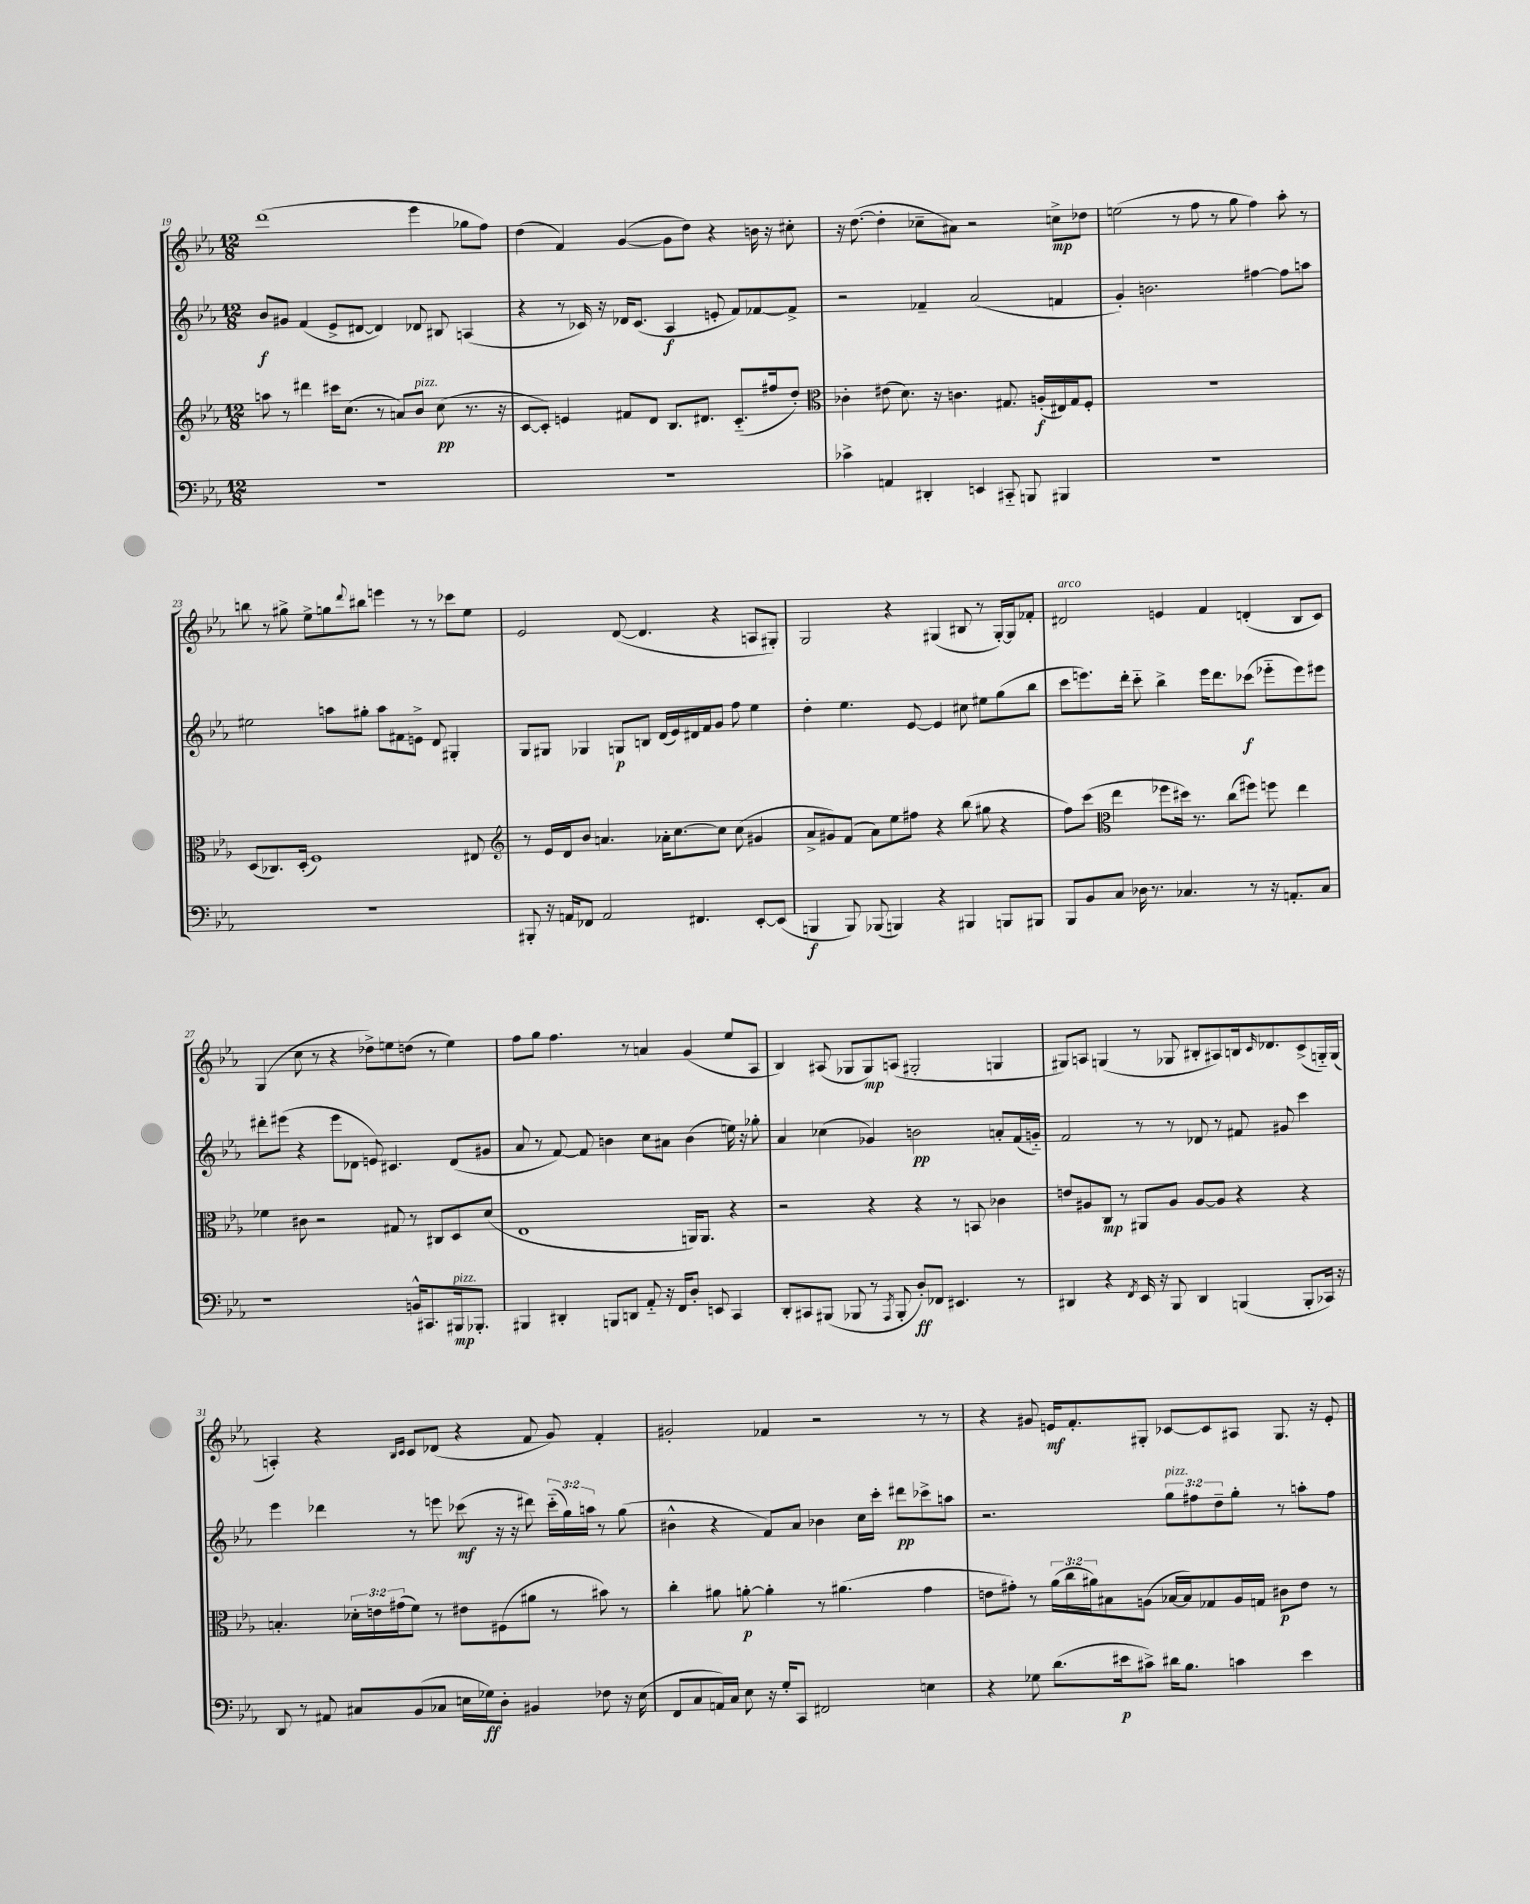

**kern	**kern	**kern	**kern
*staff4	*staff3	*staff2	*staff1
*clefF4	*clefG2	*clefG2	*clefG2
*k[b-e-a-]	*k[b-e-a-]	*k[b-e-a-]	*k[b-e-a-]
*M12/8	*M12/8	*M12/8	*M12/8
1.r	8aa\	8b-/L	(1ddd
.	8r	8g#/J	.
.	4ddd#\	(4f/	.
.	16ccc#\LK	8e-^/L	.
.	(8.cc\J	.	.
.	.	[8d#/J	.
.	8r	4d#/])	.
.	8a/L)	.	.
.	8b-/J	8d-/	4eee-\
.	(8cc\	8B#/	.
.	8.r	(4A/	8gg-\L
.	.	.	8ff\J)
.	16r	.	.
=	=	=	=
1.r	[8c/L	4r	(4dd\
.	8c'/]J)	.	.
.	4e/	8r	4f/)
.	.	16c-/)	.
.	.	16r	.
.	8f#/L	16d-/LK	([4g/
.	.	(8.c-/J	.
.	8d/J	.	.
.	8.B-/L	4A-/	8g\]L
.	.	.	8dd\J)
.	8.d#/J	.	.
.	.	8e'/	4r
.	(8.c'~/L	8f/L)	.
.	.	[8f-/	16b\
.	16ff#/k	.	16r
.	8dd'/J)	8f-^/]J	8cc#'\
=	=	=	=
*	*clefC3	*	*
4c-^\	4c-'\	2r	16r
.	.	.	([8.dd\
4AA/	(8e#\	.	4dd'\]
.	8.d\)	.	.
4DD#'/	.	4f-~/	8cc-~\L
.	16r	.	.
.	4.c\	.	8a#\J)
4EE/	.	(2a-/	2r
8CC#'~/	8.G#/	.	.
8BBB/	.	.	.
.	(16A'/LL	.	.
4BBB#/	16E#/)	4f/	8cc^\L
.	16G#/J	.	.
.	8F'/J	.	8dd-\J
=	=	=	=
1.r	1.r	4g'/)	(2ee\
.	.	2.b\	.
.	.	.	8r
.	.	.	8ff\
.	.	.	8r
.	.	.	8gg\
.	.	[4ff#\	4ff\)
.	.	8ff#\]L	8aa-'\
.	.	8aa\J	8r
=	=	=	=
1.r	(8D/L	2ee#\	8bb\
.	8.C-/)	.	8r
.	.	.	8gg#^\
.	(16D'/Jk	.	.
.	1F)	.	8ee-^\L
.	.	8aa\L	8gg\
.	.	.	8qqddd/
.	.	8gg#'\J	8bb#\J
.	.	8aa\L	4eee\
.	.	8f#\	.
.	.	8e^\J	8r
.	.	8d/	8r
.	.	4G#'/	8ccc-\L
.	8E#/	.	8ee-\J
=	=	=	=
*	*clefG2	*	*
8BBB#'/	8r	8G/L	2e-/
16r	16e-/LL	8G#/J	.
16AA/LK	16d/J	.	.
8FF-/J	8b-/J	4G-/	.
2AA/	4.a/	.	.
.	.	8G/L	([8d/
.	.	8B/J	4.d/]
.	16a-'\LK	(16d/LL	.
.	[8.cc\	16e-/)	.
4.FF#/	.	16d#/	.
.	.	16f/J	.
.	8cc\]J	8g/J	4r
.	(8cc\	8ff\	.
[8EE-'/L	4g#/	4ee-\	8A/L
(8EE-/]J	.	.	8G#'/J)
=	=	=	=
4BBB/	8a-^/L	4dd'\	2G/
.	8g#/)	.	.
8BBB/)	(8f/J	4.ee-\	.
(8BBB-/	8a-\L)	.	.
4BBB/)	8ee-\	.	4r
.	8ff#\J	[8e-/	.
4r	4r	4e-/]	(4G#/
4BBB#/	(8bb-\	8cc#\	8B#/
.	8gg#\	8ee#\L	8r
8BBB/L	4r	(8gg\	[16G#'/LL)
.	.	.	16G#/]J
8BBB#/J	.	8bb-\J	8f-'/J
=	=	=	=
8BBB-/L	8ff\L)	8ccc\L	2d#/
8BB-/	(8ccc\J	8.eee\)	.
*	*clefC3	*	*
8C/J	4ee-\	.	.
.	.	16ddd'\Jk	.
16D-\	.	8ccc'~\	.
8.r	.	.	.
.	8ff-\L	4bb-^\	4e/
4.C-/	16dd#\Jk)	.	.
.	8.r	.	.
.	.	16eee\LK	4f/
.	.	8.ddd\	.
.	(8cc\L	.	.
8r	8ff#\J)	(8ccc-\J	(4d'/
16r	8ff\	8eee-'~\L	.
8.AA'/L	.	.	.
.	4ee-\	8eee-\)	8B-/L
8C-/J	.	8eee#\J	8c/J)
=	=	=	=
1r	4f-\	8ddd#'\L	(4G/
.	.	(8eee#\J	.
.	8c#\	4r	8cc\
.	2r	.	8r
.	.	8eee#\L	4r
.	.	8d-\J	.
.	.	8e/)	8dd-^\L)
.	8G#/	4.c#/	8ee\
16BB^^/LK	8r	.	(8dd\J
8.CC#/	.	.	.
.	8C#/L	.	8r
16BBB#/k	8D/	(8d-/L	4ee\)
8.BBB-'/J	.	.	.
.	(8d/J	8g#/J	.
=	=	=	=
4BBB#/	1E-	8a-/	8ff\L
.	.	8r	8gg\J
4DD#'/	.	[8f/)	4.ff\
.	.	8f/]	.
8BBB/L	.	4b\	.
8DD/J	.	.	8r
8AA-'~/	.	8cc\L	4a/
16r	.	8a#\J	.
16FF/LK	.	.	.
8D'/J	16AA/LK)	(4b\	(4g/
.	8.AA/J	.	.
8EE/	.	.	.
4CC/	4r	16ee\)	8ee-/L
.	.	16r	.
.	.	8gg-'\	8A-/J
=	=	=	=
8DD'/L	2r	4a-/	4B-/)
8CC#/	.	.	.
(8BBB#/J	.	(4cc-\	(8A#/
8BBB-/	.	.	8G-/L
8r	4r	4g-/)	8G-/)
8qAAA-/	.	.	.
8BBB-'/	.	.	(8A/J
8D'/L)	4r	2b\	2G#'/
8FF-/J	.	.	.
4.EE#/	8r	.	.
.	8BB/	.	.
.	4c-\	8a'/L	4G/
8r	.	(16f/L	.
.	.	16g'~/JJ)	.
=	=	=	=
4DD#/	8e/L	2f/	8G#/L)
.	8A#/	.	8A/J
4r	8C/J	.	(4G/
.	8r	.	.
8qFF/	.	.	.
16EE-/	8AA#/L	8r	8r
16r	.	.	.
8BBB-/	8A#/J	8r	8G-/
4DD#/	[8A#/L	8d-/	8B#'/L
.	8A#/]J	8r	8A#/)
(4BBB/	4r	8f#/	16B/k
.	.	.	16qqc/
.	.	.	8.d-/
.	.	8g#/	.
8BBB'/L	4r	4ccc\	(8c^/
16CC-/Jk)	.	.	16G'~/L)
16r	.	.	(16G/JJ
=	=	=	=
8DD/	4.B'/	4eee-\	4A'/)
8r	.	.	.
8AA#/	.	4ddd-\	4r
8C#/L	24d-'\LL	.	.
.	24e\	.	.
.	(24g#\J	.	.
.	.	.	16qqB-/LL
.	.	.	16qqc/JJ
(8BB-/	8f\J)	8r	8c/L
8C-/J	8r	8eee\	(8d-/J
16E\LL	8e#\L	(8ccc-\	4r
16G-\J)	.	.	.
8D'\J	(8F#\	16r	.
.	.	16r	.
4BB#/	8a#\J	8ddd#\)	8f/
.	8r	(24ccc-'~\LL	8g/)
.	.	24gg\)	.
.	.	24aa\JJ	.
8F-\	8b#\)	8r	4f'/
16r	8r	(8gg\	.
(16E\	.	.	.
=	=	=	=
8FF/L	4cc'\	4b#^^\	2g#'/
8C/	.	.	.
16AA/L)	8a#\	4r	.
16C/JJ	.	.	.
8E-\	[8a'\	.	.
16r	4a'\]	8f/L)	4f-/
16G'/LK	.	.	.
8CC/J	.	8a-/J	.
2FF#/	8r	4b-\	2r
.	(4.a#\	.	.
.	.	16cc\LL	.
.	.	16ccc'\JJ	.
.	.	8ddd#\L	.
4E\	4g\	8ccc-^\	8r
.	.	8aa\J	8r
=	=	=	=
4r	8e\L	2.r	4r
.	8g#'\J)	.	.
8G-\	8r	.	8g#/
(8.d\L	(24a-\LL	.	16e/LK
.	24cc\	.	.
.	.	.	8.f'/
.	24a#\J)	.	.
.	8B#\	.	.
16e#\k	.	.	.
8c#^\J)	(8A\J	.	8G#'/J
16d#\LK	[16B-/LL	12gg\L	[8c-/L
8.B-\J	16B-/]J)	.	.
.	.	12ff#\	.
.	8G-/	.	8c-/]
.	.	12dd~\	.
4c\	16A/L	8gg'\J	8A#/J
.	16G/JJ	.	.
.	8c#\L	8r	8.G#/
4e#\	8e\J	8aa'\L	.
.	.	.	16r
.	8r	8ff#\J	8e'/
==	==	==	==
*-	*-	*-	*-
